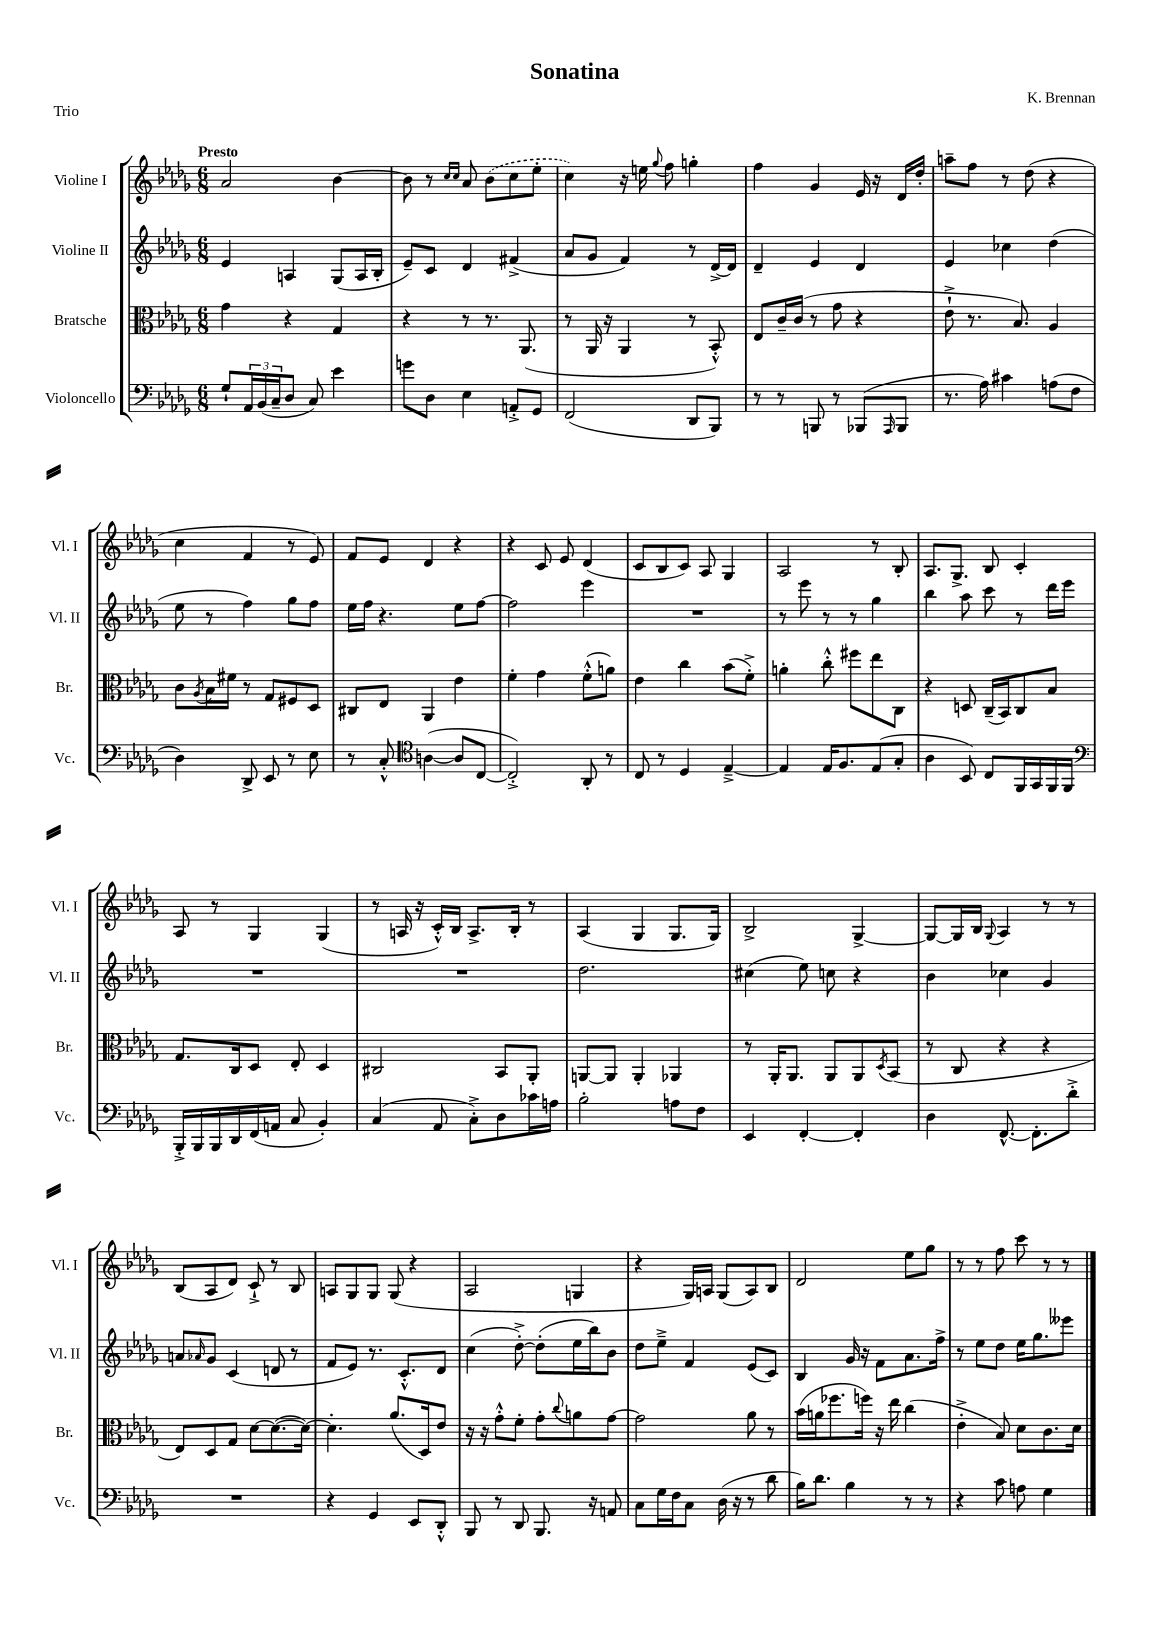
\header { title = "Sonatina" composer = "K. Brennan" piece = "Trio" }
<<
\new StaffGroup <<
\new Staff = "s0" \with { instrumentName = "Violine I" shortInstrumentName = "Vl. I" } {
    \clef treble \key des \major \numericTimeSignature \time 6/8 \tempo "Presto"
    aes'2 bes'4~ |
    bes'8 r8 \grace { c''16 c''16 } aes'8 \once \slurDashed bes'8( c''8 ees''8-. |
    c''4) r16 e''16 \appoggiatura { ges''8 } f''8 g''4-. |
    f''4 ges'4 ees'16 r16 des'16 des''16-. |
    a''8-- f''8 r8 des''8( r4 |
    c''4 f'4 r8 ees'8) |
    f'8 ees'8 des'4 r4 |
    r4 c'8 ees'8 des'4( |
    c'8 bes8 c'8) aes8 ges4 |
    aes2 r8 bes8-. |
    aes8. ges8.-> bes8 c'4-. |
    aes8 r8 ges4 ges4( |
    r8 a16 r16 c'16-.-^) bes16 a8.-> bes16-. r8 |
    aes4( ges4 ges8. ges16) |
    bes2-> ges4~-> |
    ges8~ ges16 bes16 \appoggiatura { ges8 } aes4 r8 r8 |
    bes8( aes8 des'8) c'8-!-> r8 bes8 |
    a8 ges8 ges8 ges8( r4 |
    aes2 g4 |
    r4 ges16) a16 ges8( a8) bes8 |
    des'2 ees''8 ges''8 |
    r8 r8 f''8 c'''8 r8 r8 \bar "|." |
}
\new Staff = "s1" \with { instrumentName = "Violine II" shortInstrumentName = "Vl. II" } {
    \clef treble \key des \major \numericTimeSignature \time 6/8
    ees'4 a4 ges8( a16 bes16-. |
    ees'8--) c'8 des'4 fis'4->( |
    aes'8 ges'8 f'4) r8 des'16~-> des'16 |
    des'4-- ees'4 des'4 |
    ees'4 ces''4 des''4( |
    ees''8 r8 f''4) ges''8 f''8 |
    ees''16 f''16 r4. ees''8 f''8~ |
    f''2 ees'''4 |
    R2. |
    r8 ees'''8 r8 r8 ges''4 |
    bes''4 aes''8 c'''8 r8 des'''16 ees'''16 |
    R2. |
    R2. |
    des''2. |
    cis''4( ees''8) c''8 r4 |
    bes'4 ces''4 ges'4 |
    a'8 \grace { aes'16 } ges'8 c'4( d'8 r8 |
    f'8 ees'8) r8. c'8.-.-^ des'8 |
    c''4( des''8~-.->) des''8-.( ees''16 bes''16) bes'8 |
    des''8 ees''8---> f'4 ees'8( c'8) |
    bes4 ges'16 r16 f'8 aes'8. f''16-> |
    r8 ees''8 des''8 ees''16 ges''8. eeses'''8 \bar "|." |
}
\new Staff = "s2" \with { instrumentName = "Bratsche" shortInstrumentName = "Br." } {
    \clef alto \key des \major \numericTimeSignature \time 6/8
    ges'4 r4 ges4 |
    r4 r8 r8. aes,8.( |
    r8 aes,16 r16 aes,4 r8 bes,8-.-^) |
    ees8 c'16-- c'16( r8 ges'8 r4 |
    ees'8-!-> r8. bes8.) aes4 |
    c'8 \acciaccatura { aes8 } bes16 fis'16 r8 ges8 fis8 des8 |
    cis8 ees8 aes,4 ees'4 |
    f'4-. ges'4 f'8-.-^( a'8) |
    ees'4 c''4 bes'8( f'8-.->) |
    a'4-. c''8-.-^ fis''8 ees''8 c8 |
    r4 d8 c16--( bes,16) c8 bes8 |
    ges8. c16 des8 ees8-. des4 |
    cis2 bes,8 aes,8-. |
    a,8~ a,8 a,4-. aes,4 |
    r8 aes,16-. aes,8. aes,8 aes,8 \acciaccatura { des8 } bes,8( |
    r8 c8 r4 r4 |
    ees8) des8 ges8 des'8~ des'8.~( des'16~) |
    des'4.-. aes'8.( des16) ees'8 |
    r16 r16 ges'8-.-^ f'8-. ges'8-. \appoggiatura { c''8 } a'8 ges'8~ |
    ges'2 aes'8 r8 |
    bes'16( a'16 fes''8. f''16) r16 ees''16 c''4( |
    ees'4-.-> bes8) des'8 c'8. des'16 \bar "|." |
}
\new Staff = "s3" \with { instrumentName = "Violoncello" shortInstrumentName = "Vc." } {
    \clef bass \key des \major \numericTimeSignature \time 6/8
    ges8-! \tuplet 3/2 { aes,16 bes,16( c16-- } des8 c8) ees'4 |
    g'8 des8 ees4 a,8-.-> ges,8 |
    f,2( des,8 bes,,8) |
    r8 r8 b,,8 r8 bes,,8( \grace { aes,,16 } bes,,8 |
    r8. aes16) cis'4 a8( f8 |
    des4) des,8-> ees,8 r8 ees8 |
    r8 c8-.-^ \clef tenor a4~( a8 c8~ |
    c2-.->) aes,8-. r8 |
    c8 r8 des4 ees4~---> |
    ees4 ees16 f8. ees8( ges8-. |
    aes4 bes,8) c8 f,16 ges,16 f,16 f,16 |
    \clef bass bes,,16-.-> bes,,16 bes,,16 des,16 f,16( a,16 c8 bes,4-.) |
    c4( aes,8 c8-.->) des8 ces'16 a16 |
    bes2-. a8 f8 |
    ees,4 f,4~-. f,4-. |
    des4 f,8.~-^ f,8.-. des'8-.-> |
    R2. |
    r4 ges,4 ees,8 des,8-.-^ |
    bes,,8 r8 des,8 bes,,8. r16 a,8 |
    c8 ges16 f16 c8 des16( r16 r8 des'8 |
    bes16) des'8. bes4 r8 r8 |
    r4 c'8 a8 ges4 \bar "|." |
}
>>
>>
\layout { \context { \Score \remove "Bar_number_engraver" } }
